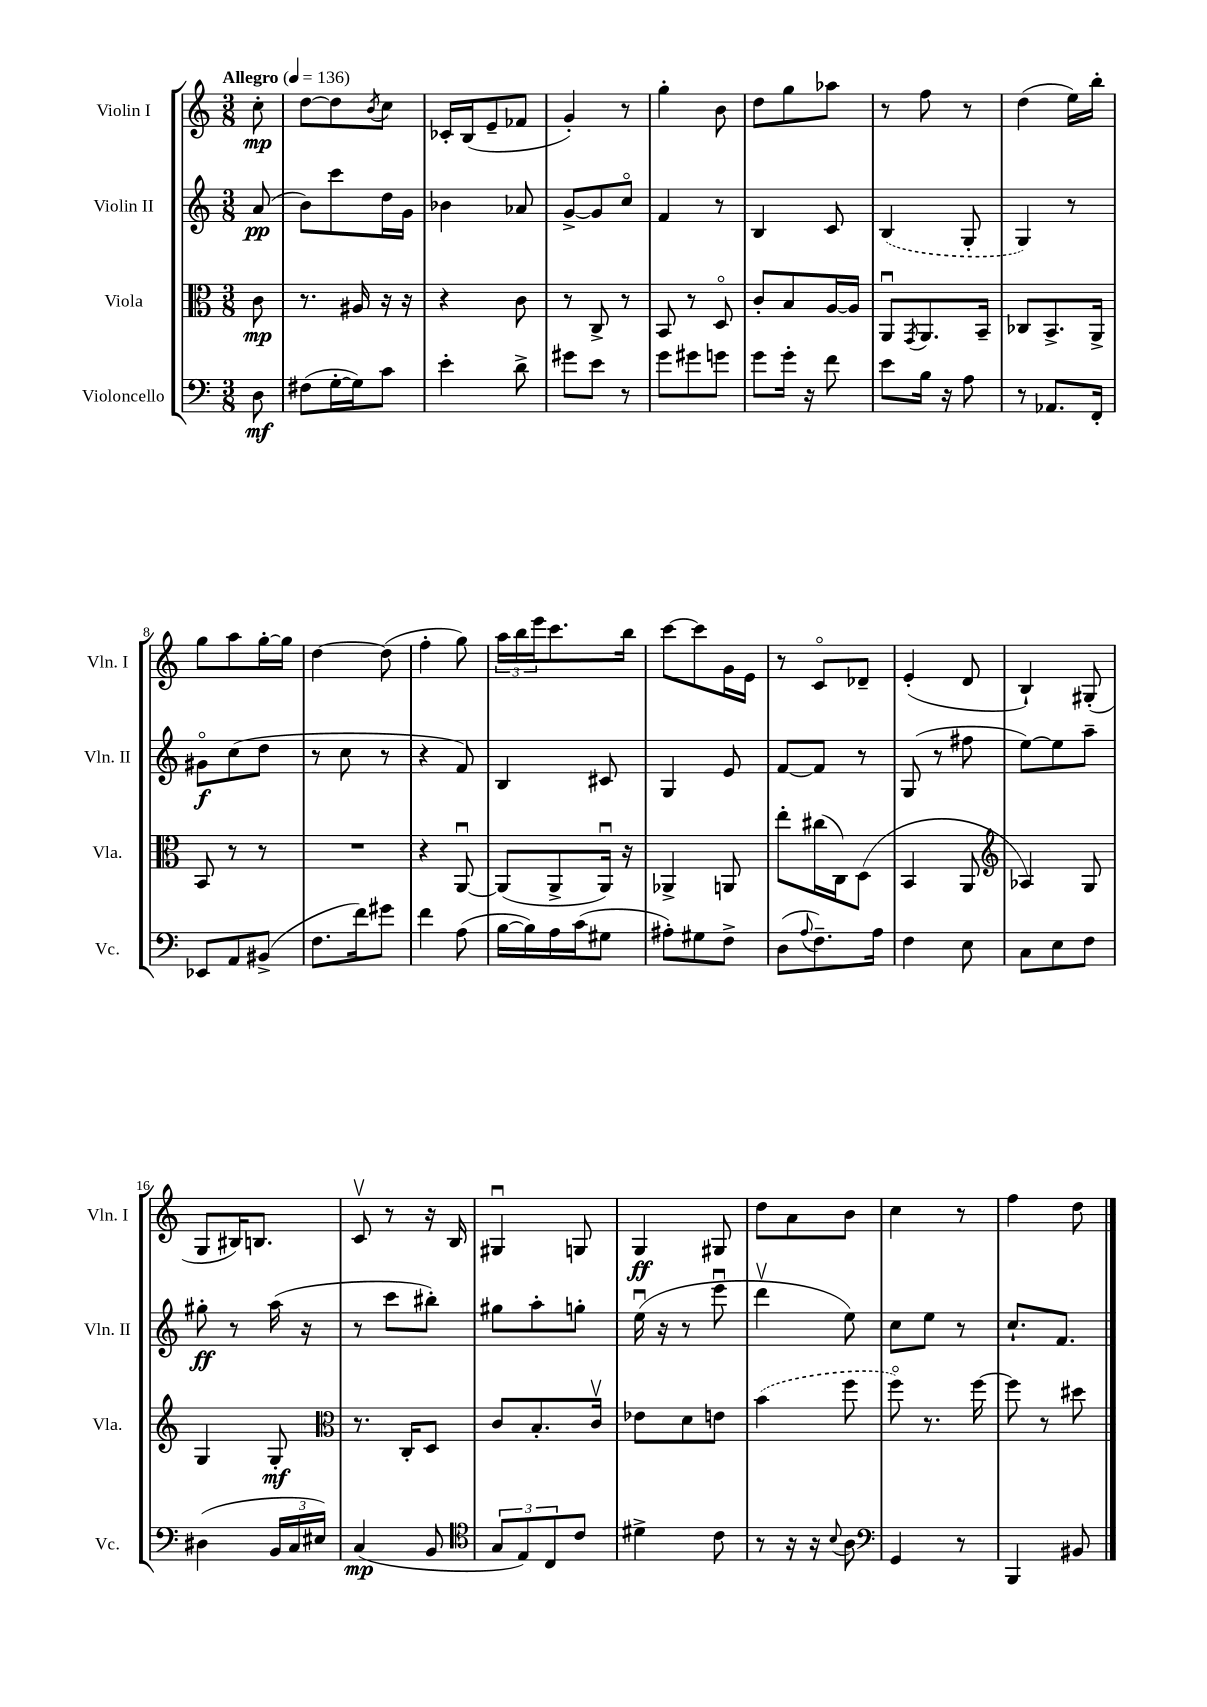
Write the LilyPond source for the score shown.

<<
\new StaffGroup <<
\new Staff = "s0" \with { instrumentName = "Violin I" shortInstrumentName = "Vln. I" } {
    \clef treble \key c \major \numericTimeSignature \time 3/8 \partial 8 \tempo "Allegro" 4 = 136
    c''8-.\mp |
    d''8~ d''8 \acciaccatura { b'8 } c''8 |
    ces'16-. b16( e'8-- fes'8 |
    g'4-.) r8 |
    g''4-. b'8 |
    d''8 g''8 aes''8 |
    r8 f''8 r8 |
    d''4( e''16) b''16-. |
    g''8 a''8 g''16~-. g''16 |
    d''4~ d''8( |
    f''4-. g''8) |
    \tuplet 3/2 { a''16 b''16 e'''16 } c'''8. b''16 |
    c'''8~ c'''8 g'16 e'16 |
    r8 c'8\flageolet des'8-- |
    e'4-.( d'8 |
    b4-!) gis8-.( |
    g8 bis16) b8. |
    c'8\upbow r8 r16 b16 |
    gis4\downbow g8 |
    g4\ff gis8 |
    d''8 a'8 b'8 |
    c''4 r8 |
    f''4 d''8 \bar "|." |
}
\new Staff = "s1" \with { instrumentName = "Violin II" shortInstrumentName = "Vln. II" } {
    \clef treble \key c \major \numericTimeSignature \time 3/8 \partial 8
    a'8\pp( |
    b'8) c'''8 d''16 g'16 |
    bes'4 aes'8 |
    g'8~-> g'8 c''8\flageolet |
    f'4 r8 |
    b4 c'8 |
    \once \slurDashed b4( g8-. |
    g4) r8 |
    gis'8\flageolet\f c''8( d''8 |
    r8 c''8 r8 |
    r4 f'8) |
    b4 cis'8 |
    g4 e'8 |
    f'8~ f'8 r8 |
    g8( r8 fis''8 |
    e''8~) e''8 a''8-- |
    gis''8-.\ff r8 a''16( r16 |
    r8 c'''8 bis''8-.) |
    gis''8 a''8-. g''8-. |
    e''16\downbow( r16 r8 e'''8\downbow |
    d'''4\upbow e''8) |
    c''8 e''8 r8 |
    c''8.-! f'8. \bar "|." |
}
\new Staff = "s2" \with { instrumentName = "Viola" shortInstrumentName = "Vla." } {
    \clef alto \key c \major \numericTimeSignature \time 3/8 \partial 8
    c'8\mp |
    r8. ais16 r16 r16 |
    r4 c'8 |
    r8 c8-> r8 |
    b,8 r8 d8\flageolet |
    c'8-. b8 a16~ a16 |
    a,8\downbow \acciaccatura { g,8 } a,8. b,16-- |
    ces8 b,8.-> a,16-> |
    b,8 r8 r8 |
    R4. |
    r4 a,8~\downbow |
    a,8( a,8-> a,16\downbow) r16 |
    aes,4-> a,8 |
    e''8-. cis''16( c16) d8( |
    b,4 a,8 |
    \clef treble aes4) g8 |
    g4 g8-.\mf |
    \clef alto r8. c16-. d8 |
    c'8 b8.-. c'16\upbow |
    ees'8 d'8 e'8 |
    \once \slurDashed b'4( f''8 |
    f''8\flageolet) r8. f''16~ |
    f''8 r8 dis''8 \bar "|." |
}
\new Staff = "s3" \with { instrumentName = "Violoncello" shortInstrumentName = "Vc." } {
    \clef bass \key c \major \numericTimeSignature \time 3/8 \partial 8
    d8\mf |
    fis8( g16~-. g16) c'8 |
    e'4-. d'8-> |
    gis'8 e'8 r8 |
    g'8 gis'8 g'8 |
    g'8 g'16-. r16 f'8 |
    e'8 b16 r16 a8 |
    r8 aes,8. f,16-. |
    ees,8 a,8 bis,8->( |
    f8. f'16) gis'8 |
    f'4 a8( |
    b16~ b16) a16 c'16( gis8 |
    ais8-.) gis8 f8-> |
    d8( \appoggiatura { a8 } f8.--) a16 |
    f4 e8 |
    c8 e8 f8 |
    dis4( \tuplet 3/2 { b,16 c16 eis16) } |
    c4\mp( b,8 |
    \clef tenor \tuplet 3/2 { g8 e8) c8 } c'8 |
    dis'4-> c'8 |
    r8 r16 r16 \appoggiatura { b8 } a8 |
    \clef bass g,4 r8 |
    b,,4 bis,8 \bar "|." |
}
>>
>>
